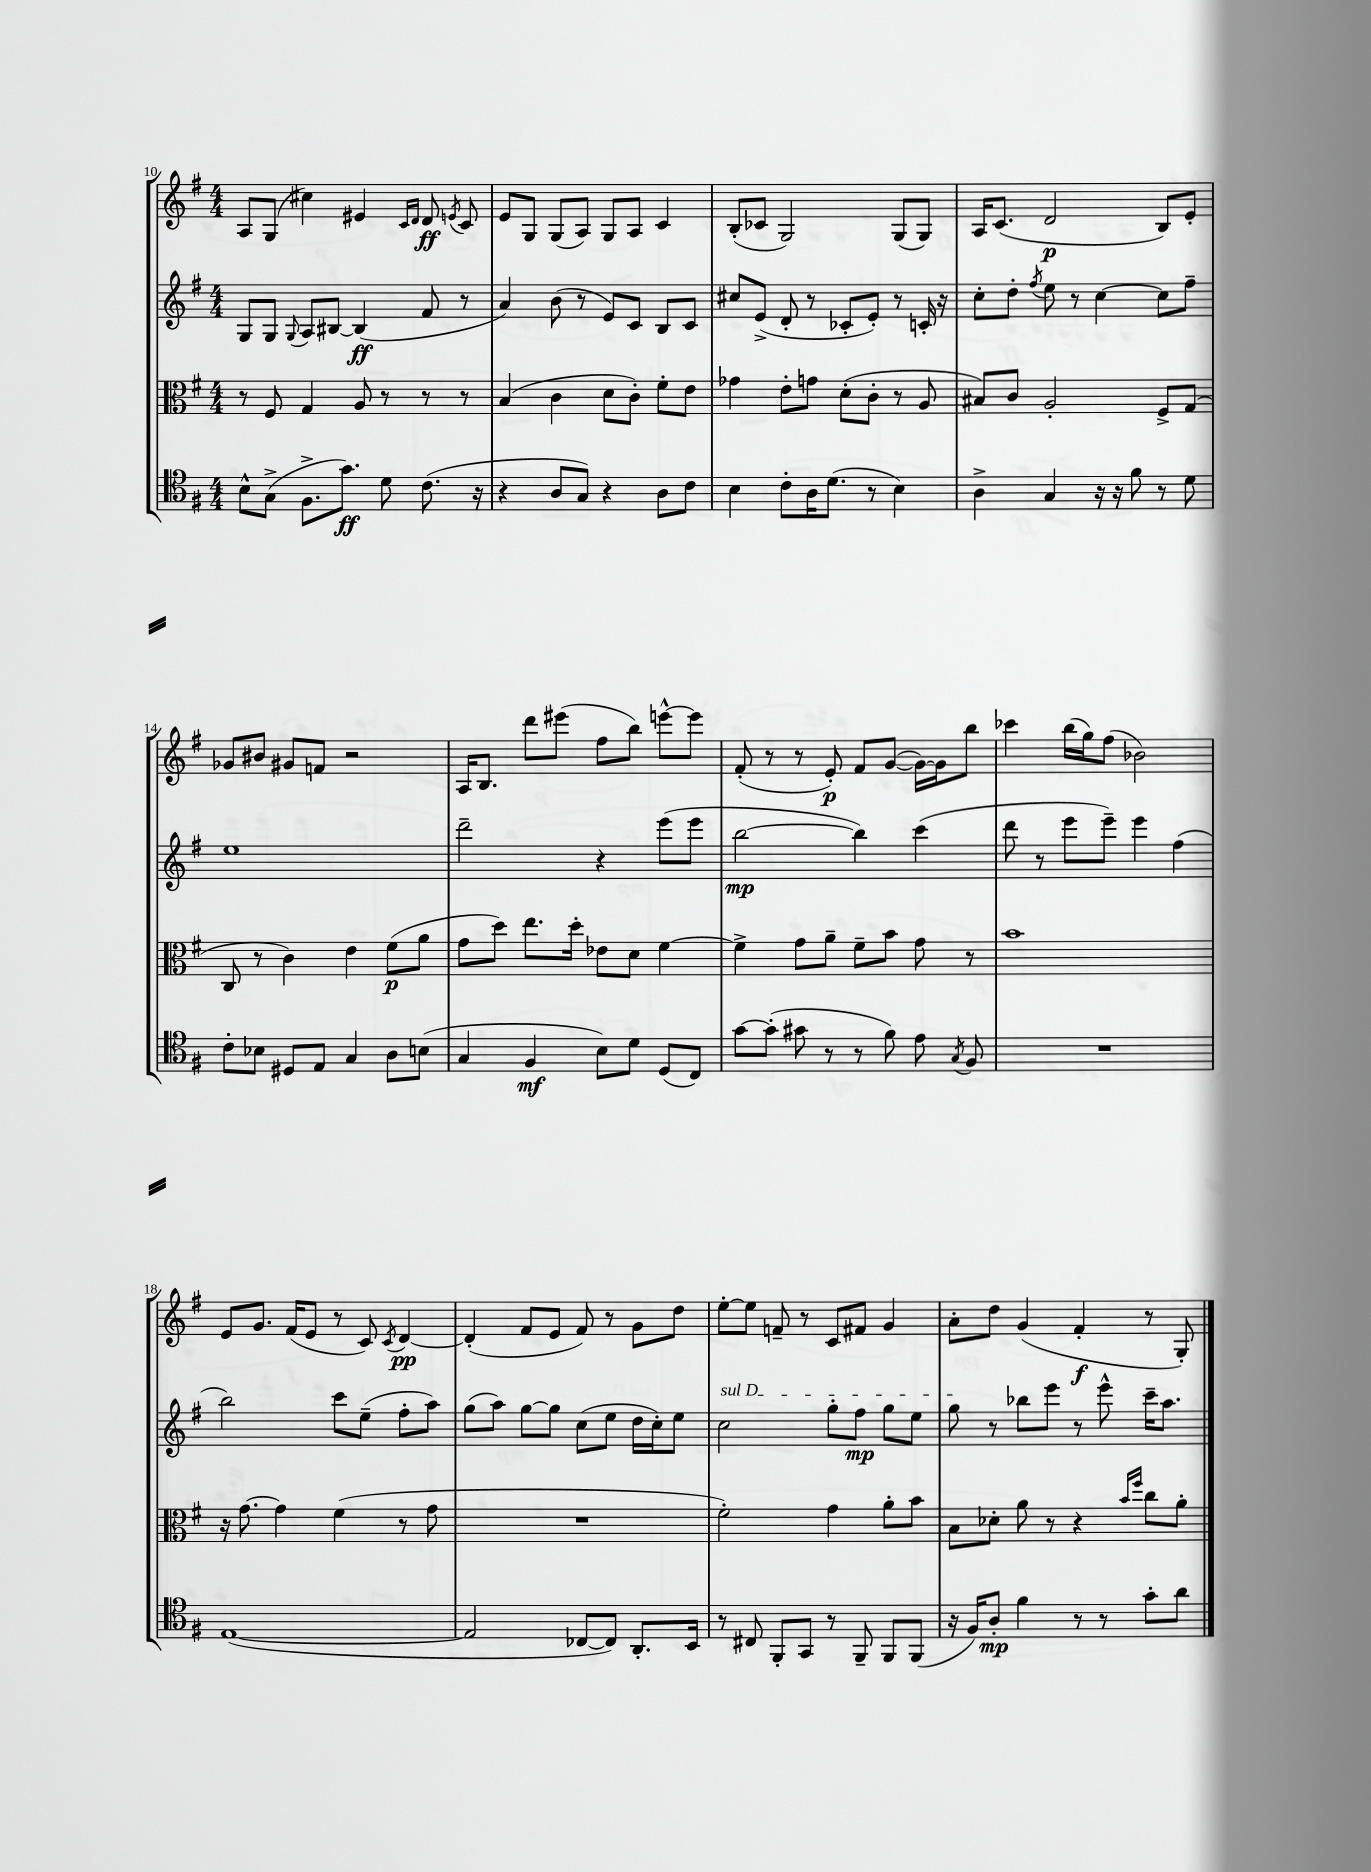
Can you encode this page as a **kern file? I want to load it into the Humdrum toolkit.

**kern	**kern	**kern	**kern
*staff4	*staff3	*staff2	*staff1
*clefC4	*clefC3	*clefG2	*clefG2
*k[f#]	*k[f#]	*k[f#]	*k[f#]
*M4/4	*M4/4	*M4/4	*M4/4
8B^^	8r	8G	8A
(8G^	8F#	8G	(8G
.	.	8qqG	.
8.F#^	4G	8A	4cc#)
.	.	[8B#	.
8.g)	.	.	.
.	8A	(4B#]	4e#
8d	8r	.	.
.	.	.	16qqc
.	.	.	16qqd
(8.c	8r	8f#	8d
.	.	.	8qe
.	8r	8r	8c
16r	.	.	.
=	=	=	=
4r	(4B	4a)	8e
.	.	.	8G
8A	4c	(8b	(8G
8G)	.	8r	8A)
4r	8d	8e)	8G
.	8c')	8c	8A
8A	8f#'	8B	4c
8c	8e	8c	.
=	=	=	=
4B	4g-	8cc#	(8B'
.	.	(8e^	8c-
8c'	8e'	8d'	2G)
16A	8g	8r	.
(8.d	.	.	.
.	(8d'	8c-'	.
8r	8c'	8e')	.
4B)	8r	8r	(8G
.	8A	16c'	8G)
.	.	16r	.
=	=	=	=
4A^	8B#)	8cc'	16A
.	.	.	(8.c
.	8c	8dd'	.
.	.	8qff#	.
4G	2A'	8ee	2d
.	.	8r	.
16r	.	[4cc	.
16r	.	.	.
8f#	.	.	.
8r	8F#^	8cc]	8B)
8d	(8G	8ff#~	8e'
=	=	=	=
8c'	8C	1ee	8g-
8B-	8r	.	8b#
8D#	4c)	.	8g#
8E	.	.	8f
4G	4e	.	2r
8A	(8f#	.	.
(8B	8a	.	.
=	=	=	=
4G	8g	2ddd~	16A
.	.	.	8.B
.	8dd)	.	.
4F#	8.ee	.	8ddd
.	.	.	(8eee#
.	16dd'	.	.
8B)	8e-	4r	8ff#
8d	8d	.	8bb)
(8D	[4f#	(8eee	[8eee^^
8C)	.	8eee	8eee]
=	=	=	=
[8g	4f#^]	[2bb	(8f#'
(8g']	.	.	8r
8g#	8g	.	8r
8r	8a~	.	8e')
8r	8f#~	4bb])	8f#
8f#)	8b	.	([8g
8e	8g	(4ccc	16g_)
.	.	.	16g]
8qG	.	.	.
8F#	8r	.	8bb
=	=	=	=
1r	1b	8ddd	4ccc-
.	.	8r	.
.	.	8eee	(16bb
.	.	.	16gg)
.	.	8eee~)	(8ff#
.	.	4eee	2b-)
.	.	(4ff#	.
=	=	=	=
([1E	16r	2bb)	8e
.	[8.g	.	.
.	.	.	8.g
.	4g]	.	.
.	.	.	(16f#
.	.	.	8e
.	(4f#	8ccc	8r
.	.	(8ee~	8c)
.	.	.	8qc
.	8r	8ff#'	[4d
.	8g	8aa)	.
=	=	=	=
2E]	1r	(8gg	(4d']
.	.	8aa)	.
.	.	[8gg	8f#
.	.	8gg]	8e
[8C-	.	(8cc	8f#)
8C-])	.	8ee	8r
8.AA'	.	16dd	8g
.	.	16cc')	.
.	.	8ee	8dd
16BB	.	.	.
=	=	=	=
8r	2f#')	2cc	[8ee'
8C#	.	.	8ee]
8FF#'	.	.	8f~
8GG	.	.	8r
8r	4g	8gg'	8c
8FF#~	.	8ff#	8f#
8FF#	8a'	8gg	4g
(8FF#	8b	8ee	.
=	=	=	=
16r	8B	8gg	8a'
16F#)	.	.	.
8A'	8d-'	8r	8dd
4f#	8a	8bb-	(4g
.	8r	8eee	.
8r	4r	8r	4f#'
8r	.	8eee^^	.
.	16qqb	.	.
.	16qqff#	.	.
8g'	8cc	16ccc~	8r
.	.	8.aa	.
8a	8a'	.	8G')
==	==	==	==
*-	*-	*-	*-
